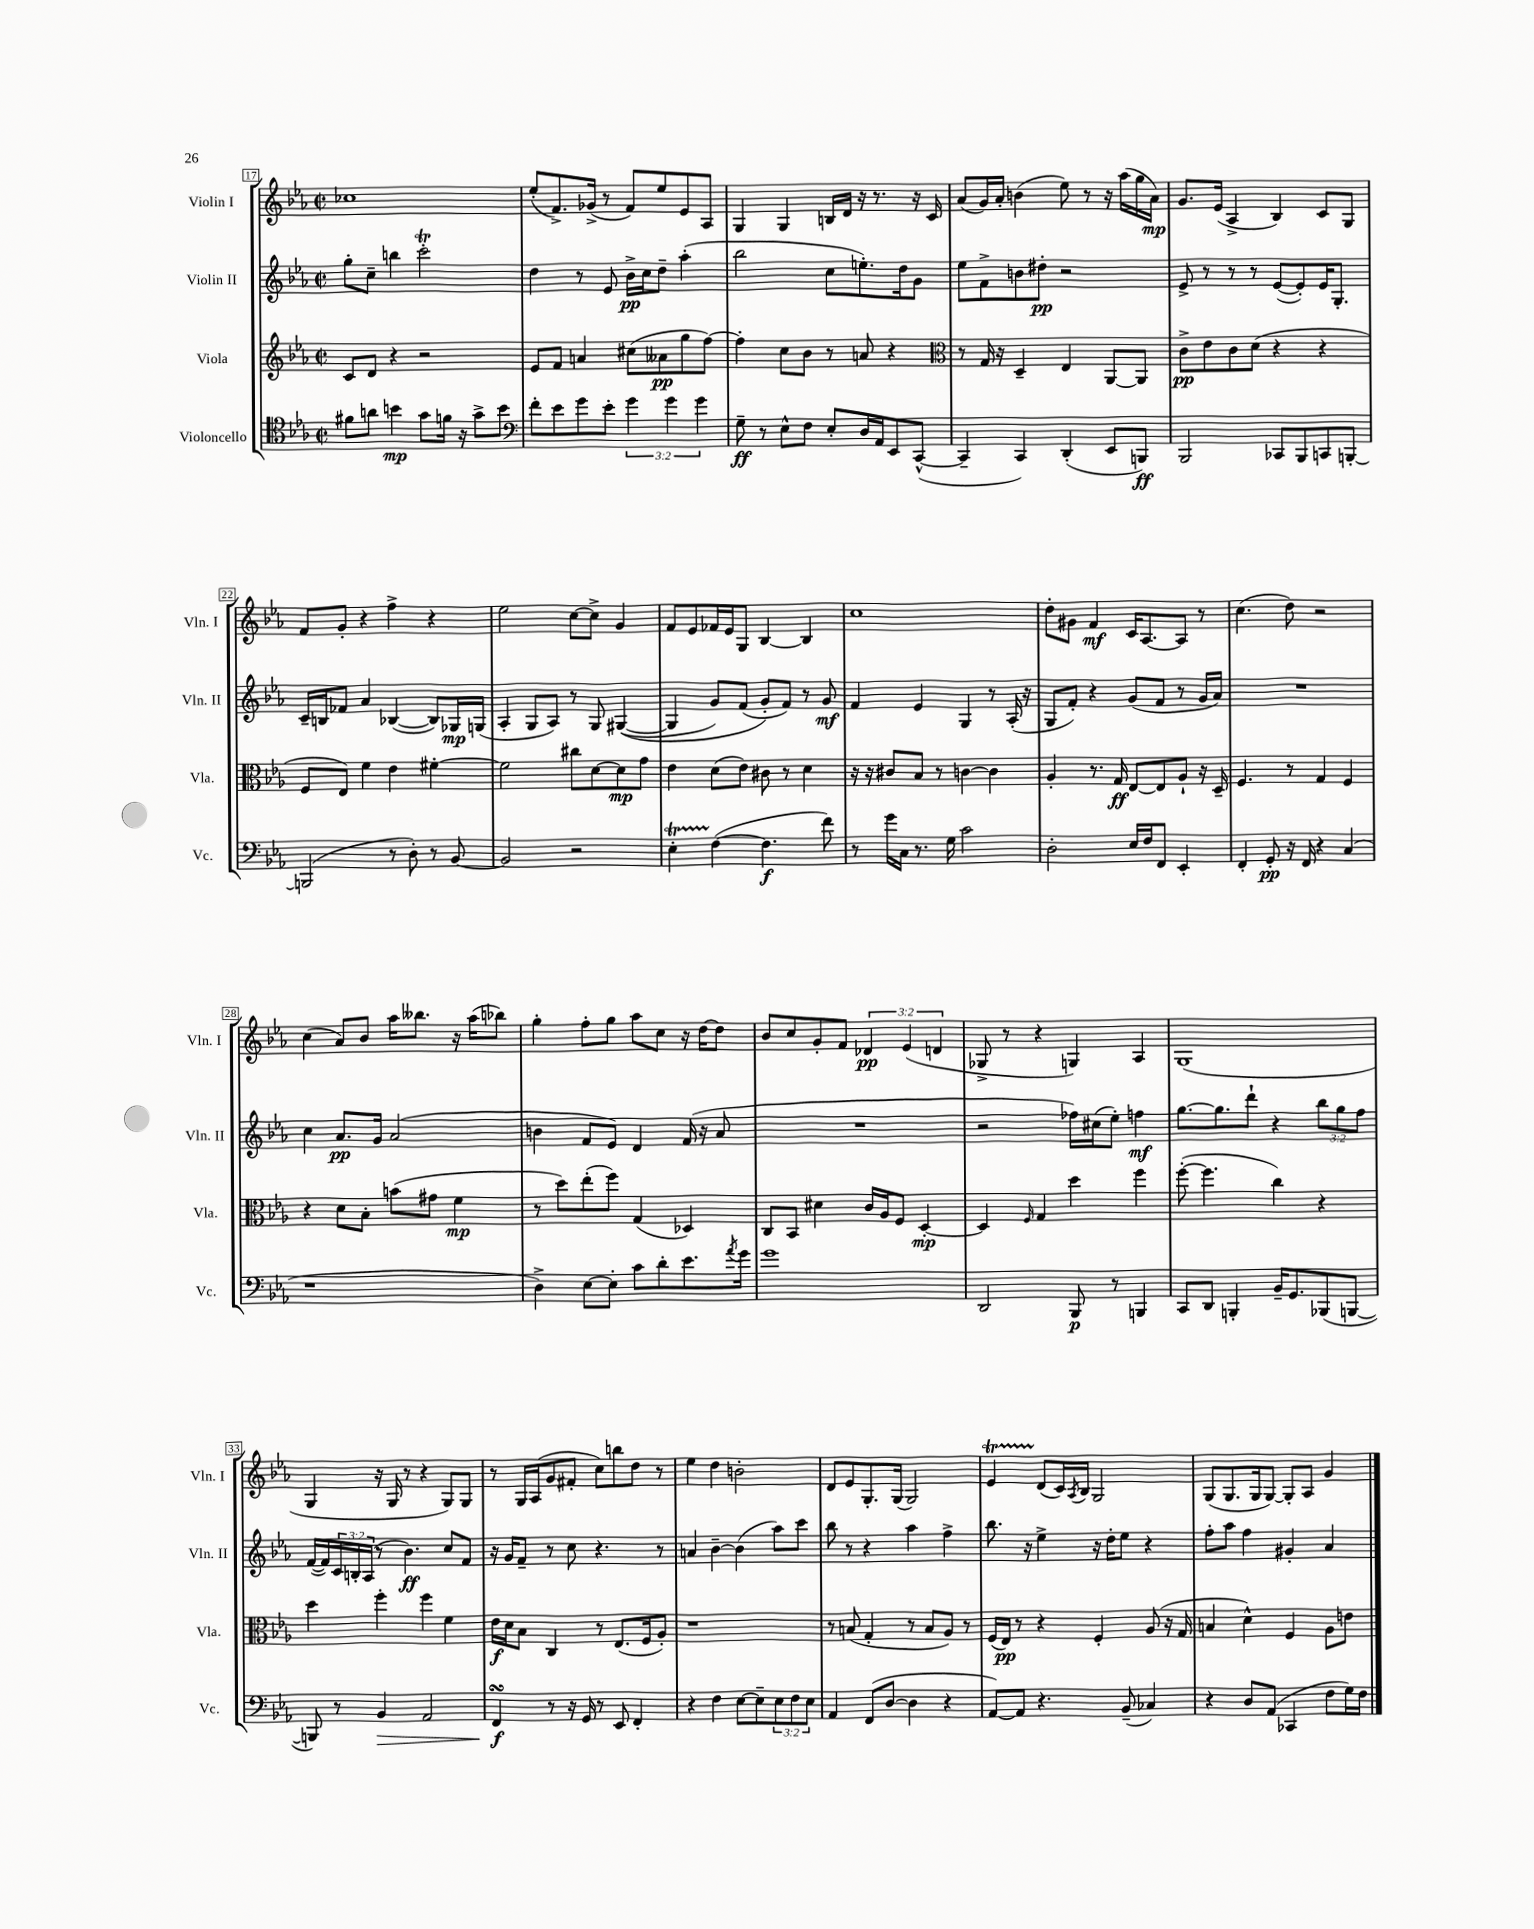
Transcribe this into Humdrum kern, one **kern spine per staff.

**kern	**kern	**kern	**kern
*staff4	*staff3	*staff2	*staff1
*clefC4	*clefG2	*clefG2	*clefG2
*k[b-e-a-]	*k[b-e-a-]	*k[b-e-a-]	*k[b-e-a-]
*M2/2	*M2/2	*M2/2	*M2/2
*met(c|)	*met(c|)	*met(c|)	*met(c|)
8f#	8c	8gg'	1cc-
8a	8d	8cc~	.
4b	4r	4bb	.
8g	2r	2ccc'	.
16f	.	.	.
16r	.	.	.
8g^	.	.	.
8b	.	.	.
=	=	=	=
*clefF4	*	*	*
8f'	8e-	4dd	(8ee-'
8e-	8f	.	8.f^)
8g	4a	8r	.
.	.	.	(16g-^
8e-'	.	8e-	8r
6g	(8cc#	16b-^	8f)
.	.	16cc	.
.	8a--	8dd~	8ee-
6g	.	.	.
.	8gg	(4aa-'	8e-
6g	.	.	.
.	[8ff)	.	8A-
=	=	=	=
8G~	4ff']	2bb-	4G
8r	.	.	.
8E-^^	8cc	.	4G
8F	8b-	.	.
8E-'	8r	8cc	16B
.	.	.	16d
16D	8a	8.ee')	16r
16AA-	.	.	8.r
8EE-	4r	.	.
.	.	16dd	.
([8CC^^	.	8g	16r
.	.	.	16c
=	=	=	=
*	*clefC3	*	*
4CC~]	8r	8ee-	(8a-
.	16G	8f^	16g)
.	16r	.	16a-'
4CC)	4D~	8b	(4b
.	.	8dd#'	.
(4DD'	4E-	2r	8ee-)
.	.	.	8r
8EE-	[8AA-	.	16r
.	.	.	(16aa-
8BBB)	8AA-]	.	16gg
.	.	.	16a-)
=	=	=	=
2BBB-	8c^	8e-^	8.g
.	8e-	8r	.
.	.	.	(16e-
.	8c	8r	4A-^
.	(8d	8r	.
8CC-	4r	([8e-	4B-)
8BBB-	.	8e-'])	.
8CC	4r	16e-	8c
.	.	8.G'	.
[8BBB'	.	.	8G
=	=	=	=
(2BBB]	8F	16c~	8f
.	.	16B	.
.	8E-)	8f-	8g'
.	4f	4a-	4r
8r	4e-	([4B-	4ff^
8D')	.	.	.
8r	[4f#'	8B-])	4r
[8BB-	.	16G-	.
.	.	(16G	.
=	=	=	=
2BB-]	2f#]	4A-'	2ee-
.	.	8G	.
.	.	8A-)	.
2r	8cc#	8r	[8cc
.	[8d	8G	8cc^]
.	8d]	&(([4G#	4g
.	8g	.	.
=	=	=	=
4E-'	4e-	4G#]	8f
.	.	.	8e-
([4F	(8d	8g)	16f-
.	.	.	16e-
.	8e-)	(8f	8G
4.F]	8c#	8g'&)	[4B-
.	8r	8f)	.
.	4d	8r	4B-]
8f)	.	8g	.
=	=	=	=
8r	16r	4f	1cc
.	16r	.	.
16g	8c#	.	.
16C	.	.	.
8.r	8B-	4e-	.
.	8r	.	.
16G	.	.	.
2c	[4c	4G	.
.	4c]	8r	.
.	.	(16A-'	.
.	.	16r	.
=	=	=	=
2D'	4A-'	8G	8dd'
.	.	8f')	8g#
.	8.r	4r	4f
.	16G	.	.
16E-	[8E-	(8g	16c
16F	.	.	[8.A-
8FF	8E-]	8f	.
4EE-'	8A-`	8r	8A-]
.	16r	16g	8r
.	16D~	16a-)	.
=	=	=	=
4FF'	4.F	1r	(4.cc
8GG'	.	.	.
16r	8r	.	8dd)
16FF	.	.	.
4r	4G	.	2r
(4C	4F	.	.
=	=	=	=
1r	4r	4cc	(4cc
.	8d	8.a-	8a-)
.	8B-'	.	8b-
.	.	16g	.
.	(8b	(2a-	16aa-
.	.	.	8.bb--
.	8g#	.	.
.	4f	.	16r
.	.	.	(16aa-
.	.	.	8bb-)
=	=	=	=
4D^)	8r	4b	4gg'
.	8dd)	.	.
[8E-	(8ee-'	8f	8ff'
8E-']	8ff)	8e-)	8gg
8c	(4G	4d	8aa-
8d'	.	.	8cc
8.e-	4D-)	(16f	16r
.	.	16r	[16dd
.	.	8a-	8dd]
8qa-	.	.	.
16g	.	.	.
=	=	=	=
1g	8C	1r	8b-
.	8BB-	.	8cc
.	4d#	.	8g'
.	.	.	8f
.	16c	.	6d-
.	16A-	.	.
.	8F	.	.
.	.	.	(6e-
.	[4D'	.	.
.	.	.	6d
=	=	=	=
2DD	4D]	2r	8G-^
.	.	.	8r
.	16qqF	.	.
.	4G	.	4r
8BBB-	4dd	16ff-)	4G)
.	.	(16cc#	.
8r	.	8ee-')	.
4BBB	4ff	4ff	4A-
=	=	=	=
8CC	([8ff'	[8.gg	(1G
8DD	4.ff]	.	.
.	.	8.gg]	.
4BBB'	.	.	.
.	.	8ddd`	.
16BB-~	4cc)	4r	.
8.GG	.	.	.
(8BBB-	4r	12bb-	.
.	.	12gg	.
[8BBB	.	.	.
.	.	12ff	.
=	=	=	=
8BBB])	4dd	([16f	4G
.	.	16f])	.
8r	.	24c	.
.	.	24B'	.
.	.	(24A-	.
4BB-	4ff'	8r	16r
.	.	.	16G
.	.	4.b-)	8r
2AA-	4ff	.	4r
.	4f	8cc	8G)
.	.	8f	8G
=	=	=	=
4FF	16e-	16r	8r
.	16d	16g	.
.	8B-	8f~	16G
.	.	.	(16A-
8r	4C	8r	8g
16r	.	8cc	8f#'
16GG	.	.	.
8r	8r	4.r	8cc)
8EE-	(8.E-	.	8bb
4FF'	.	.	8dd
.	16F	.	.
.	8A-')	8r	8r
=	=	=	=
4r	1r	4a	4ee-
4F	.	[4b-~	4dd
[8E-	.	(4b-]	2b'
8E-~]	.	.	.
12E-	.	8aa-)	.
12F	.	.	.
.	.	8ccc	.
12E-	.	.	.
=	=	=	=
4AA-	8r	8bb-	8d
.	(8B	8r	8e-
(8FF	4G'	4r	8.G'
[8D	.	.	.
.	.	.	(16G
4D]	8r	4aa-	2G)
.	8B	.	.
4r	8A-)	4ff^	.
.	8r	.	.
=	=	=	=
[8AA-)	(16F	8.bb-	4e-
.	16E-)	.	.
8AA-]	8r	.	.
.	.	16r	.
4.r	4r	4ee-^	(8d
.	.	.	16c)
.	.	.	8qA-
.	.	.	16B-
.	4F'	16r	2G
.	.	16dd'	.
(8BB-~	.	8ee-	.
4C-)	(8A-	4r	.
.	16r	.	.
.	16G	.	.
=	=	=	=
4r	4B	8ff'	(8G
.	.	8aa-	8.G
8D	4d^^)	4ff	.
.	.	.	16G
(8AA-	.	.	[8G)
4CC-	4F	4g#'	8G']
.	.	.	8A-
8F	8A-	4a-	4g
16G)	8e	.	.
16F	.	.	.
==	==	==	==
*-	*-	*-	*-
